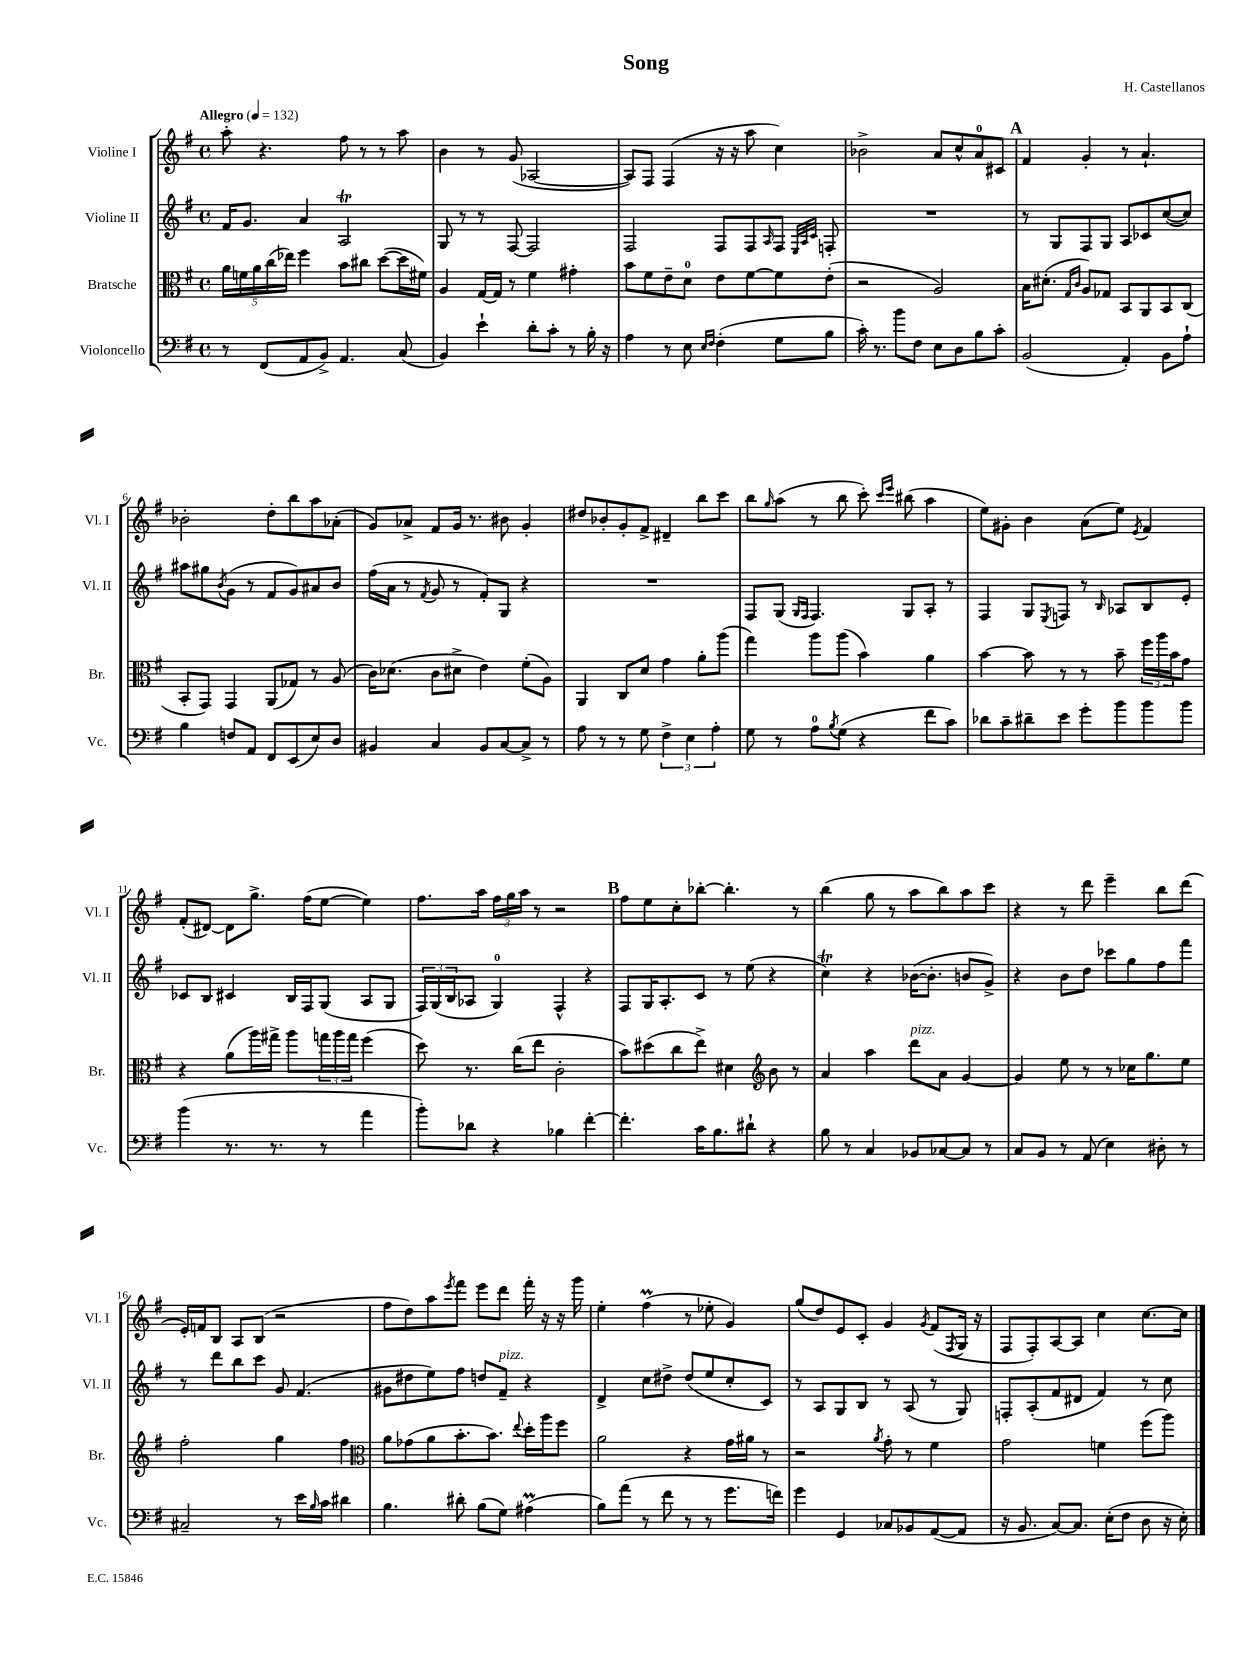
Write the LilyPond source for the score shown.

\header { title = "Song" composer = "H. Castellanos" }
<<
\new StaffGroup <<
\new Staff = "s0" \with { instrumentName = "Violine I" shortInstrumentName = "Vl. I" } {
    \clef treble \key g \major \defaultTimeSignature \time 4/4 \tempo "Allegro" 4 = 132
    a''8-. r4. fis''8 r8 r8 a''8 |
    b'4 r8 g'8( aes2~ |
    aes8) fis8 fis4( r16 r16 a''8 c''4) |
    bes'2-> a'8 c''8-^ a'8-0 cis'8 |
    \mark \markup { \bold "A" } fis'4 g'4-. r8 a'4.-! |
    bes'2-. d''8-. b''8 a''8 aes'8-.( |
    g'8) aes'8-> fis'8 g'16 r8. bis'8 g'4-. |
    dis''8 bes'8-. g'8-. fis'8-> dis'4-- b''8 c'''8 |
    b''8 \grace { g''16 } a''8( r8 b''8 c'''8-.) \grace { c'''16 e'''16 } bis''8( a''4 |
    e''8) gis'8-. b'4 a'8( e''8) \acciaccatura { e'8 } fis'4 |
    fis'8-.( dis'8~) dis'8 g''8.-> fis''16( e''8~ e''4) |
    fis''8. a''16 \tuplet 3/2 { fis''16 g''16 a''16 } r8 r2 |
    \mark \markup { \bold "B" } fis''8 e''8 c''8-. bes''8~-. bes''4.-. r8 |
    b''4( g''8 r8 a''8 b''8) a''8 c'''8 |
    r4 r8 d'''8 e'''4-- b''8 d'''8( |
    e'16-.) f'16 b8 a8 b8( r2 |
    fis''8 d''8) a''8 \acciaccatura { e'''8 } fis'''8 e'''8 d'''8 fis'''16-. r16 r16 g'''16 |
    e''4-. fis''4\prall( r8 ees''8-. g'4) |
    g''8( d''8) e'8 c'8-. g'4 \acciaccatura { g'8 } fis'8( \acciaccatura { fis8 } g16 r16 |
    fis8 fis8-.) a8~ a8 c''4 c''8.~ c''16 \bar "|." |
}
\new Staff = "s1" \with { instrumentName = "Violine II" shortInstrumentName = "Vl. II" } {
    \clef treble \key g \major \defaultTimeSignature \time 4/4
    fis'16 g'8. a'4 a2\trill |
    g8 r8 r8 fis8~ fis2 |
    fis2 fis8 fis8 \grace { a16 } fis8 \grace { e32 a32 c'32 } f8-. |
    R1 |
    \mark \markup { \bold "A" } r8 g8 fis8 g8 a8 ces'8 c''8~( c''8) |
    ais''8 gis''8 \acciaccatura { b'8 } g'8( r8 fis'8 g'8) ais'8 b'8 |
    fis''16( a'16 r8 \acciaccatura { fis'8 } g'8 r8 fis'8-.) g8 r4 |
    R1 |
    fis8 g8( \grace { g16 fis16 } fis4.) g8 a8-. r8 |
    fis4 g8 \acciaccatura { e8 } f8 r8 \grace { b16 } aes8 b8 e'8-. |
    ces'8 b8 cis'4 b16 fis16 g8( a8 g8 |
    \tuplet 3/2 { fis16) g16( b16 } aes8 g4-0) fis4-^ r4 |
    \mark \markup { \bold "B" } fis8 g16 a8.-. c'8 r8 e''8( r4 |
    c''4\trill) r4 bes'16~( bes'8.-. b'8 g'8->) |
    r4 b'8 d''8 ces'''8 g''8 fis''8 fis'''8 |
    r8 d'''8 b''8 c'''8 g'8 fis'4.( |
    gis'8 dis''8 e''8) fis''8 d''8 fis'8--^\markup { \italic "pizz." } r4 |
    d'4-> c''8 dis''8-> dis''8( e''8 c''8-. c'8) |
    r8 a8 g8 b8 r8 a8( r8 g8) |
    f8-. a8-.( fis'8 dis'8 fis'4) r8 c''8 \bar "|." |
}
\new Staff = "s2" \with { instrumentName = "Bratsche" shortInstrumentName = "Br." } {
    \clef alto \key g \major \defaultTimeSignature \time 4/4
    \tuplet 5/4 { a'16 f'16 a'16 c''16( ees''16) } fis''4 b'8 cis''8 d''8~( d''16 fis'16) |
    a4 g16~ g16 r8 fis'4 gis'4-. |
    b'8 fis'8 e'8-- d'8-0 e'8 fis'8~ fis'8 e'8-.( |
    r2 a2) |
    \mark \markup { \bold "A" } b16 dis'8.-.( \grace { g16 c'16 } a8) ges8 b,8 a,8 b,8 c8( |
    b,8-. g,8) g,4 a,8( ges8) r8 a8( |
    c'16) des'8.( c'8 dis'8-> e'4) fis'8-.( a8) |
    a,4 c8 d'8 g'4 a'8-. a''8( |
    g''4) a''8 a''8( b'4) a'4 |
    b'4~ b'8 r8 r8 b'8-- \tuplet 3/2 { fis''16 a''16 b'16 } g'8 |
    r4 a'8( a''16) gis''16-> a''8 \tuplet 3/2 { g''16 a''16 g''16 } fis''4( |
    d''8) r8. c''16( e''8 c'2-. |
    \mark \markup { \bold "B" } b'8) dis''8( c''8 e''8->) dis'4 \clef treble b'8 r8 |
    a'4 a''4 d'''8^\markup { \italic "pizz." } a'8 g'4~ |
    g'4 e''8 r8 r8 ces''16 g''8. e''8 |
    fis''2-. g''4 fis''4 |
    \clef alto a'8 ges'8( a'8 b'8.-. b'8.) \appoggiatura { e''8 } d''16-. a''16 fis''8 |
    a'2 r4 g'16 ais'16 r8 |
    r2 \acciaccatura { a'8 } g'8-. r8 fis'4 |
    g'2 f'4 fis''8( a''8) \bar "|." |
}
\new Staff = "s3" \with { instrumentName = "Violoncello" shortInstrumentName = "Vc." } {
    \clef bass \key g \major \defaultTimeSignature \time 4/4
    r8 fis,8( a,8 b,8->) a,4. c8( |
    b,4) e'4-! d'8-. c'8-. r8 b16-. r16 |
    a4 r8 e8 \grace { e16 fis16 } fis4-.( g8 b8 |
    c'16-.) r8. b'8 fis8 e8 d8 b8 c'8-. |
    \mark \markup { \bold "A" } b,2( a,4-.) b,8 a8-! |
    b4 f8 a,8 fis,8 e,8( e8) d8 |
    bis,4 c4 bis,8 c8~ c8-> r8 |
    a8 r8 r8 g8 \tuplet 3/2 { fis4-> e4 a4-. } |
    g8 r8 a8-0 \acciaccatura { b8 } g8( r4 fis'8 c'8) |
    des'8 c'8-- dis'8-- e'8 g'8-. b'8 b'8 b'8 |
    b'4( r8. r8. r8 a'4 |
    b'8-.) des'8 r4 bes4 fis'4~-. |
    \mark \markup { \bold "B" } fis'4.-. c'16 b8. dis'8-! r4 |
    b8 r8 c4 bes,8 ces8~ ces8 r8 |
    c8 b,8 r8 a,8( e4) dis8-. r8 |
    cis2-- r8 e'16 \grace { b16 } c'16 dis'4 |
    b4. dis'8-. b8( g8) ais4\prall( |
    b8) a'8( r8 fis'8 r8 r8 g'8. f'16) |
    g'4 g,4 ces8 bes,8 a,8~( a,8 |
    r16 b,8. c8~) c8. e16-.( fis8 d8 r16 e16-.) \bar "|." |
}
>>
>>
